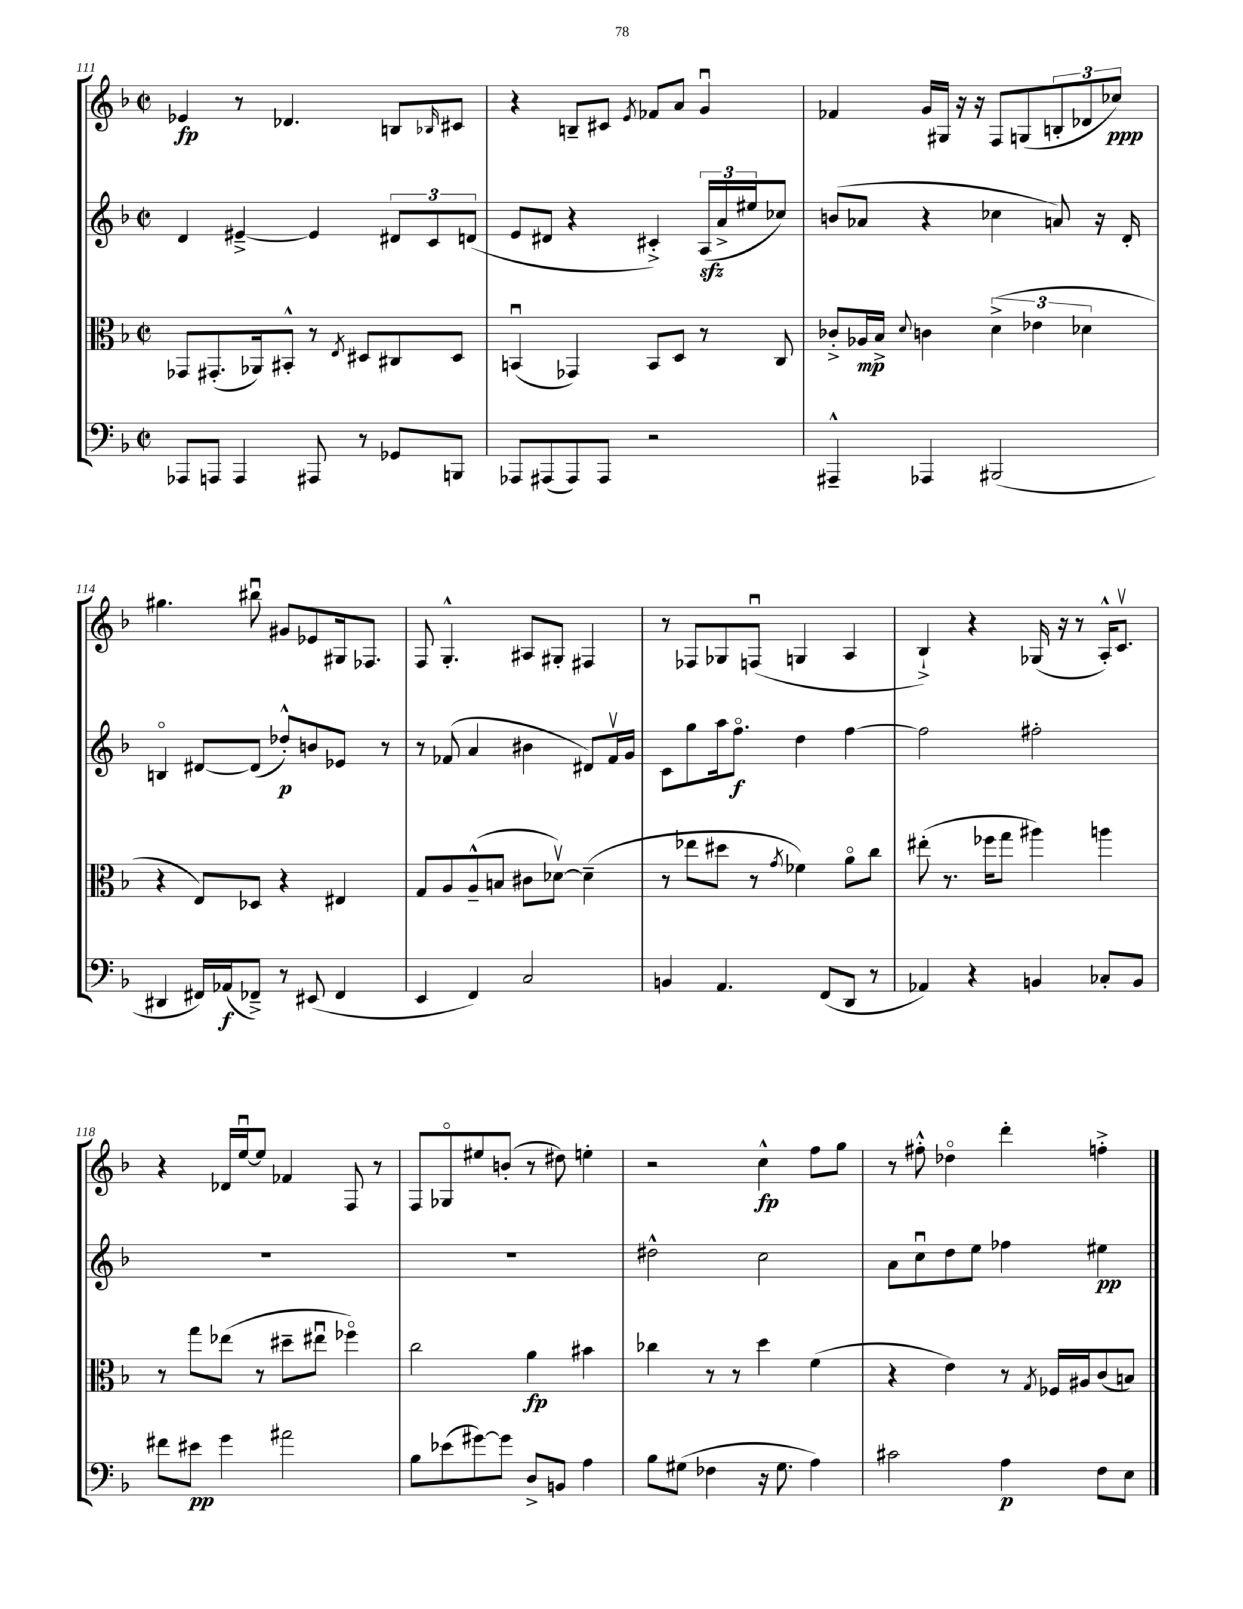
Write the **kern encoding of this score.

**kern	**dynam	**kern	**dynam	**kern	**dynam	**kern	**dynam
*part4	*part4	*part3	*part3	*part2	*part2	*part1	*part1
*staff4	*staff4	*staff3	*staff3	*staff2	*staff2	*staff1	*staff1
*clefF4	*	*clefC3	*	*clefG2	*	*clefG2	*
*k[b-]	*	*k[b-]	*	*k[b-]	*	*k[b-]	*
*M2/2	*	*M2/2	*	*M2/2	*	*M2/2	*
*met(c|)	*	*met(c|)	*	*met(c|)	*	*met(c|)	*
=111	=111	=111	=111	=111	=111	=111	=111
8AAA-X/L	.	8GG-X/L	.	4d/	.	4e-X/	fp
8AAAn/J	.	(8.GG#X'/	.	.	.	.	.
4AAA/	.	.	.	[4e#X~^/	.	8r	.
.	.	16AA-X/k)	.	.	.	.	.
.	.	8BB#X'^^/J	.	.	.	4.d-X/	.
8AAA#X/	.	8r	.	4e#/]	.	.	.
.	.	8qE/	.	.	.	.	.
8r	.	8D#X/L	.	.	.	.	.
8GG-X/L	.	8C#X/	.	12d#X/L	.	8Bn/L	.
.	.	.	.	12c/	.	.	.
.	.	.	.	.	.	16qqB-X/	.
8BBBn/J	.	8D#/J	.	.	.	8c#X/J	.
.	.	.	.	(12dn/J	.	.	.
=112	=112	=112	=112	=112	=112	=112	=112
8AAA-X/L	.	(4BBnu/	.	8e/L	.	4r	.
(8AAA#X/	.	.	.	8d#X/J	.	.	.
8AAA#/)	.	4GG-X/)	.	4r	.	8Bn~/L	.
8AAA#/J	.	.	.	.	.	8c#X/J	.
.	.	.	.	.	.	8qe/	.
2r	.	8BB/L	.	4c#X'^/)	.	8f-X/L	.
.	.	8D/J	.	.	.	8a/J	.
.	.	8r	.	(24Azz/LL	.	4gu/	.
.	.	.	.	24a^/	.	.	.
.	.	.	.	24ee#X/J	.	.	.
.	.	8C/	.	8cc-X/J)	.	.	.
=113	=113	=113	=113	=113	=113	=113	=113
4AAA#X~^^/	.	8c-X'^/L	.	(8bn/L	.	4f-X/	.
.	.	16A-X/L	mp	8a-X/J	.	.	.
.	.	16B-^/JJ	.	.	.	.	.
.	.	8qqd/	.	.	.	.	.
4AAA-X/	.	4cn\	.	4r	.	16g/LL	.
.	.	.	.	.	.	16G#X/JJ	.
.	.	.	.	.	.	16r	.
.	.	.	.	.	.	16r	.
(2BBB#X/	.	(6d^\	.	4cc-X\	.	8F/L	.
.	.	.	.	.	.	(8Gn/	.
.	.	6e-X\	.	.	.	.	.
.	.	.	.	8an/)	.	12Bn'/	.
.	.	6d-X\	.	.	.	12d-X/	.
.	.	.	.	16r	.	.	.
.	.	.	.	.	.	12cc-X/J)	ppp
.	.	.	.	16d'/	.	.	.
!!LO:LB:g=z
=114	=114	=114	=114	=114	=114	=114	=114
4DD#X/	.	4r	.	4Bn/	.	4.gg#X\	.
16FF#X/LL)	.	8E/L)	.	[8d#X/L	.	.	.
(16AA-X/J	f	.	.	.	.	.	.
8FF-X~^/J)	.	8D-X/J	.	(8d#/J]	.	8bb#Xu\	.
8r	.	4r	.	8dd-X'^^/L)	p	8g#X/L	.
(8EE#X/	.	.	.	8bn/	.	8e-X/	.
4FF-/	.	4E#X/	.	8e-X/J	.	16G#X/k	.
.	.	.	.	.	.	8.F-X/J	.
.	.	.	.	8r	.	.	.
=115	=115	=115	=115	=115	=115	=115	=115
4EE/	.	8G/L	.	8r	.	8F/	.
.	.	8A/	.	(8f-X/	.	4.G'^^/	.
4FF/)	.	(8A~^^/	.	4a/	.	.	.
.	.	8Bn/J	.	.	.	.	.
2C/	.	8c#X\L	.	4b#X\	.	8A#X/L	.
.	.	[8d-Xv\J)	.	.	.	8G#X'/J	.
.	.	(4d-~\]	.	8d#X/L)	.	4F#X/	.
.	.	.	.	16f-v/L	.	.	.
.	.	.	.	16g/JJ	.	.	.
=116	=116	=116	=116	=116	=116	=116	=116
4BBn/	.	8r	.	8c\L	.	8r	.
.	.	8ee-X\L	.	8gg\	.	8F-X/L	.
4.AA/	.	8dd#X\J	.	16aa\k	.	8G-X/	.
.	.	.	.	8.ff\J	f	.	.
.	.	8r	.	.	.	(8Fnu/J	.
.	.	8qg/	.	.	.	.	.
.	.	4f-X\)	.	4dd\	.	4Gn/	.
(8FF/L	.	.	.	.	.	.	.
8DD/J	.	8a\L	.	[4ff\	.	4A/	.
8r	.	8cc\J	.	.	.	.	.
=117	=117	=117	=117	=117	=117	=117	=117
4AA-X/)	.	(8ee#X'\	.	2ff\]	.	4B-`^/)	.
.	.	8.r	.	.	.	.	.
4r	.	.	.	.	.	4r	.
.	.	16ff-X\KL	.	.	.	.	.
.	.	8gg\J	.	.	.	.	.
4BBn/	.	4aa#X\)	.	2ff#X'\	.	(16G-X/	.
.	.	.	.	.	.	16r	.
.	.	.	.	.	.	8r	.
8C-X'/L	.	4aan\	.	.	.	16A'^^/KL)	.
.	.	.	.	.	.	8.cv/J	.
8BB/J	.	.	.	.	.	.	.
!!LO:LB:g=z
=118	=118	=118	=118	=118	=118	=118	=118
8f#X\L	.	8r	.	1r	.	4r	.
8e#X\J	pp	8gg\L	.	.	.	.	.
4g\	.	(8ee-X\J	.	.	.	16d-X/LL	.
.	.	.	.	.	.	[16eeu/J	.
.	.	8r	.	.	.	8ee/J]	.
2a#X\	.	8dd#X~\L	.	.	.	4f-X/	.
.	.	8ee#Xu\J	.	.	.	.	.
.	.	4ff-X\)	.	.	.	8F/	.
.	.	.	.	.	.	8r	.
=119	=119	=119	=119	=119	=119	=119	=119
8B-\L	.	2cc\	.	1r	.	8F/L	.
(8e-X\	.	.	.	.	.	8G-X/	.
[8g#X\)	.	.	.	.	.	8ee#X/	.
8g#\J]	.	.	.	.	.	(8bn'/J	.
8D^/L	.	4a\	fp	.	.	8r	.
8BBn/J	.	.	.	.	.	8dd#X\)	.
4A\	.	4b#X\	.	.	.	4een'\	.
=120	=120	=120	=120	=120	=120	=120	=120
8B-\L	.	4cc-X\	.	2dd#X^^\	.	2r	.
(8G#X\J	.	.	.	.	.	.	.
4F-X\	.	8r	.	.	.	.	.
.	.	8r	.	.	.	.	.
16r	.	4dd\	.	2cc\	.	4cc^^\	fp
8.G#\	.	.	.	.	.	.	.
4A\)	.	(4f\	.	.	.	8ff\L	.
.	.	.	.	.	.	8gg\J	.
=121	=121	=121	=121	=121	=121	=121	=121
2c#X\	.	4r	.	8a\L	.	8r	.
.	.	.	.	8ccu\	.	8ff#X'^^\	.
.	.	4e\)	.	8dd\	.	4dd-X\	.
.	.	.	.	8ee\J	.	.	.
4A\	p	8r	.	4ff-X\	.	4ddd'\	.
.	.	8qG/	.	.	.	.	.
.	.	16F-X/LL	.	.	.	.	.
.	.	16A#X/J	.	.	.	.	.
8F\L	.	(8c/	.	4ee#X\	pp	4ffn'^\	.
8E\J	.	8Bn/J)	.	.	.	.	.
==	==	==	==	==	==	==	==
*-	*-	*-	*-	*-	*-	*-	*-
